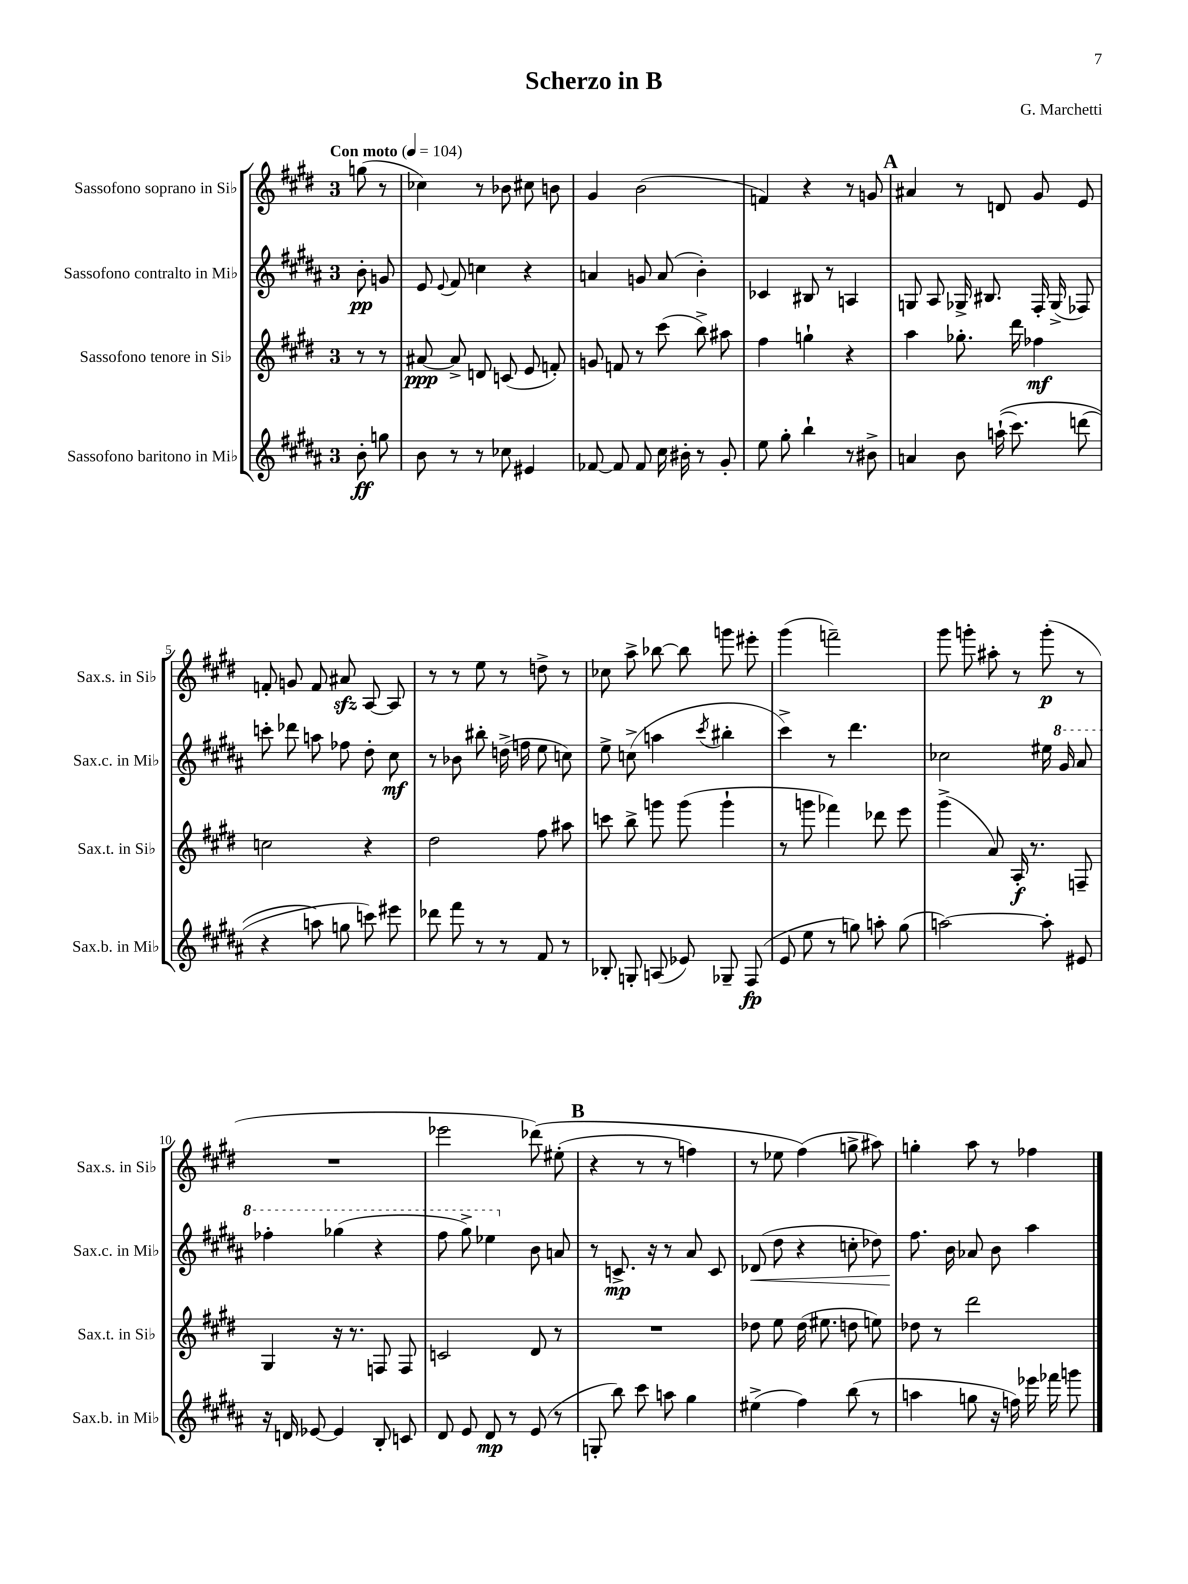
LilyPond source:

\header { title = "Scherzo in B" composer = "G. Marchetti" }
<<
\new StaffGroup <<
\new Staff = "s0" \with { instrumentName = "Sassofono soprano in Sib" shortInstrumentName = "Sax.s. in Sib" } {
    \clef treble \key e \major \once \override Staff.TimeSignature.style = #'single-digit \time 3/4 \partial 4 \tempo "Con moto" 4 = 104
    \autoBeamOff g''8( r8 |
    ces''4) r8 bes'8 cis''8 b'8 |
    gis'4 b'2( |
    f'4) r4 r8 g'8 |
    \mark \markup { \bold "A" } ais'4 r8 d'8 gis'8 e'8 |
    f'8-. g'8 f'8 ais'8\sfz a8~ a8 |
    r8 r8 e''8 r8 d''8-> r8 |
    ces''8 a''8-> bes''8~ bes''8 g'''8 eis'''8-. |
    gis'''4( f'''2--) |
    gis'''8 g'''8-. ais''8-. r8 g'''8-.\p( r8 |
    R2. |
    ees'''2 des'''8)\( eis''8-.( |
    \mark \markup { \bold "B" } r4 r8 r8 f''4) |
    r8 ees''8 fis''4(\) g''8-> ais''8) |
    g''4-. a''8 r8 fes''4 \bar "|." |
}
\new Staff = "s1" \with { instrumentName = "Sassofono contralto in Mib" shortInstrumentName = "Sax.c. in Mib" } {
    \clef treble \key b \major \once \override Staff.TimeSignature.style = #'single-digit \time 3/4 \partial 4
    \autoBeamOff b'8-.\pp g'8 |
    e'8 \appoggiatura { e'8 } fis'8 c''4 r4 |
    a'4 g'8 a'8( b'4-.) |
    ces'4 bis8 r8 a4 |
    \mark \markup { \bold "A" } g8 ais8 ges16-> bis8. fis16-. ges16->( fes8) |
    c'''8-. des'''8 a''8 fes''8 dis''8-. cis''8\mf |
    r8 bes'8 bis''8-. d''16->( f''16 e''8 c''8) |
    e''8-> c''8->( a''4 \acciaccatura { cis'''8 } bis''4-. |
    cis'''4->) r8 dis'''4. |
    ces''2 eis''16 \ottava #1 gis''16 ais''8 |
    fes'''4-. ges'''4( r4 |
    fis'''8 gis'''8->) ees'''4 \ottava #0 b'8 a'8 |
    \mark \markup { \bold "B" } r8 c'8.->\mp r16 r8 ais'8 c'8 |
    des'8\<( dis''8 r4 c''8-. des''8) |
    fis''8.\! b'16 aes'8 b'8 ais''4 \bar "|." |
}
\new Staff = "s2" \with { instrumentName = "Sassofono tenore in Sib" shortInstrumentName = "Sax.t. in Sib" } {
    \clef treble \key e \major \once \override Staff.TimeSignature.style = #'single-digit \time 3/4 \partial 4
    \autoBeamOff r8 r8 |
    ais'8~\ppp ais'8-> d'8 c'8( e'8 f'8-.) |
    g'8 f'8 r8 cis'''8( b''8->) ais''8 |
    fis''4 g''4-! r4 |
    \mark \markup { \bold "A" } a''4 ges''8.-. dis'''16 fes''4\mf |
    c''2 r4 |
    dis''2 fis''8 ais''8 |
    c'''8 b''8-> g'''8 g'''8( g'''4-! |
    r8 g'''8 fes'''4) des'''8 e'''8 |
    gis'''4->( a'8) a16-.\f r8. f8-- |
    gis4 r16 r8. f8 f8 |
    c'2 dis'8 r8 |
    \mark \markup { \bold "B" } R2. |
    des''8 e''8 des''16( eis''8. d''8 e''8) |
    des''8 r8 dis'''2 \bar "|." |
}
\new Staff = "s3" \with { instrumentName = "Sassofono baritono in Mib" shortInstrumentName = "Sax.b. in Mib" } {
    \clef treble \key b \major \once \override Staff.TimeSignature.style = #'single-digit \time 3/4 \partial 4
    \autoBeamOff b'8-.\ff g''8 |
    b'8 r8 r8 ces''8 eis'4 |
    fes'8~ fes'8 fes'8 cis''16 bis'16-. r8 gis'8-. |
    e''8 gis''8-. b''4-! r8 bis'8-> |
    \mark \markup { \bold "A" } a'4 b'8 a''16-!(\( cis'''8.) d'''8( |
    r4 a''8\) g''8 c'''8) eis'''8 |
    des'''8 fis'''8 r8 r8 fis'8 r8 |
    bes8-. g8-. a8( ees'8) ges8-- fis8\fp( |
    e'8 e''8 r8 g''8) a''8-. g''8( |
    a''2~) a''8-. eis'8 |
    r16 d'16 ees'8~ ees'4 b8-. c'8 |
    dis'8 e'8 dis'8\mp r8 e'8( r8 |
    \mark \markup { \bold "B" } g8-. b''8) cis'''8 a''8 gis''4 |
    eis''4->( fis''4) b''8( r8 |
    a''4 g''8 r16 f''16) ees'''16 fes'''16 g'''8 \bar "|." |
}
>>
>>
